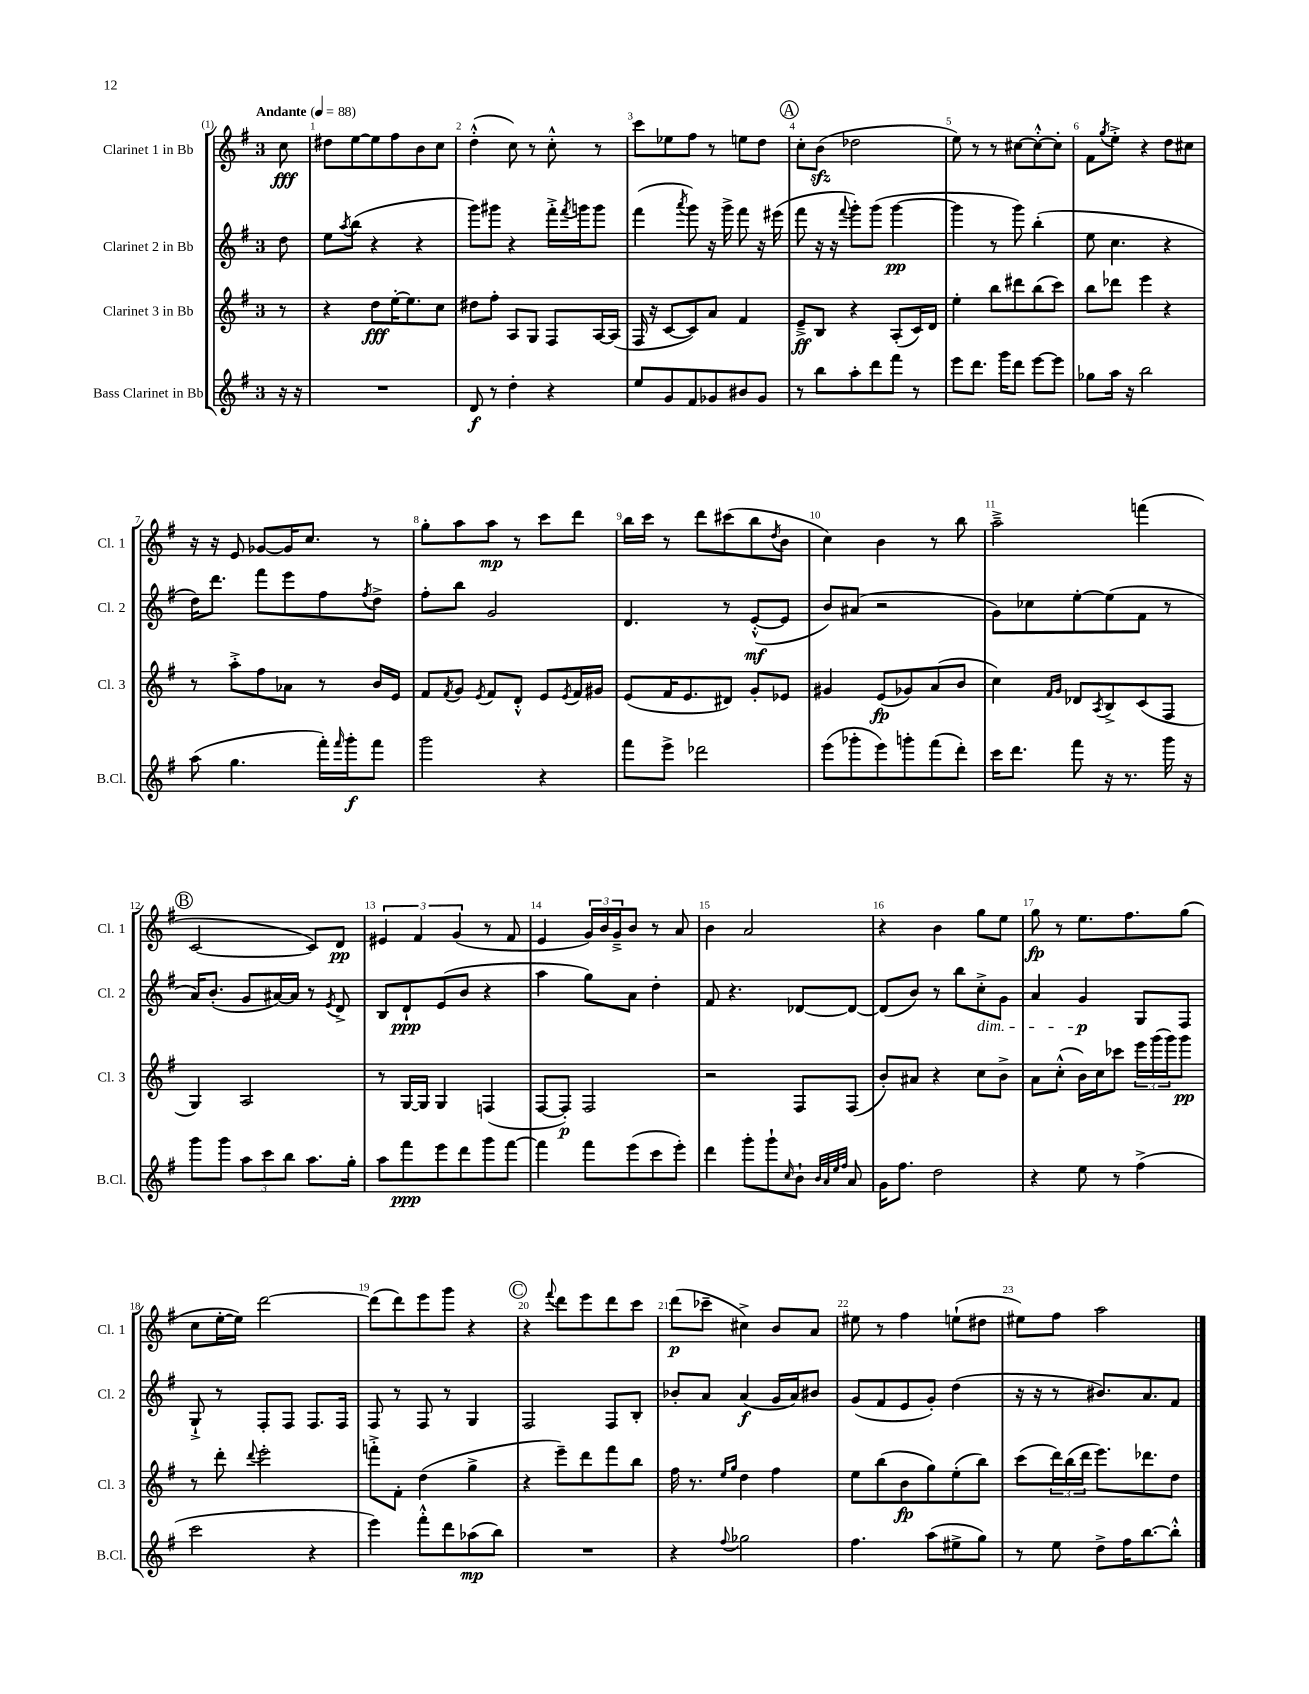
<<
\new StaffGroup <<
\new Staff = "s0" \with { instrumentName = "Clarinet 1 in Bb" shortInstrumentName = "Cl. 1" } {
    \clef treble \key g \major \once \override Staff.TimeSignature.style = #'single-digit \time 3/4 \partial 8 \tempo "Andante" 4 = 88
    c''8\fff |
    dis''8 e''8~ e''8 fis''8 b'8 c''8 |
    d''4-.-^( c''8) r8 c''8-.-^ r8 |
    c'''8 ees''8 fis''8 r8 e''8 d''8 |
    \mark \markup { \circle "A" } c''8-. b'8\sfz( des''2 |
    e''8) r8 r8 cis''8~ cis''8~-.-^ cis''8-. |
    fis'8 \acciaccatura { g''8 } e''8-.-> r4 d''8 cis''8 |
    r16 r16 e'8 ges'8~ ges'16 c''8. r8 |
    g''8-. a''8 a''8\mp r8 c'''8 d'''8 |
    b''16 c'''16 r8 d'''8 cis'''8( b''8 \acciaccatura { d''8 } b'8 |
    c''4) b'4 r8 b''8 |
    a''2---> f'''4( |
    \mark \markup { \circle "B" } c'2~ c'8) d'8\pp |
    \tuplet 3/2 { eis'4 fis'4 g'4( } r8 fis'8 |
    e'4 \tuplet 3/2 { g'16) b'16 g'16---> } b'8 r8 a'8 |
    b'4 a'2 |
    r4 b'4 g''8 e''8 |
    g''8\fp r8 e''8. fis''8. g''8( |
    c''8 e''16~-. e''16) d'''2~ |
    d'''8( d'''8) e'''8 g'''8 r4 |
    \mark \markup { \circle "C" } r4 \appoggiatura { fis'''8 } d'''8 e'''8 d'''8 c'''8 |
    d'''8\p( ces'''8-- cis''4->) b'8 a'8 |
    eis''8 r8 fis''4 e''8-!( dis''8 |
    eis''8) fis''8 a''2 \bar "|." |
}
\new Staff = "s1" \with { instrumentName = "Clarinet 2 in Bb" shortInstrumentName = "Cl. 2" } {
    \clef treble \key g \major \once \override Staff.TimeSignature.style = #'single-digit \time 3/4 \partial 8
    d''8 |
    e''8 \acciaccatura { a''8 } b''8( r4 r4 |
    g'''8) gis'''8 r4 fis'''16-.-> \acciaccatura { fis'''8 } g'''16 g'''8 |
    fis'''4( \acciaccatura { a'''8 } g'''8) r16 g'''16-> fis'''8 r16 eis'''16( |
    \mark \markup { \circle "A" } fis'''8 r16 r16 \appoggiatura { fis'''8 } g'''8-.) g'''8( g'''4~\pp |
    g'''4 r8 g'''8) b''4-.( |
    e''8 c''4. r4 |
    d''16) d'''8. fis'''8 e'''8 fis''8 \acciaccatura { fis''8 } d''8-> |
    fis''8-. b''8 g'2 |
    d'4. r8 e'8~-.-^\mf( e'8 |
    b'8) ais'8( r2 |
    g'8) ces''8 e''8~-. e''8( fis'8 r8 |
    \mark \markup { \circle "B" } a'16) b'8.-.( g'8 ais'16~) ais'16 r8 \acciaccatura { e'8 } d'8-> |
    b8 d'8-!\ppp e'8( b'8 r4 |
    a''4 g''8) a'8 d''4-. |
    fis'8 r4. des'8~ des'8~ |
    des'8( b'8) r8 b''8 c''8-.->\dim g'8 |
    a'4 g'4\p\! g8 fis8 |
    g8-!-> r8 fis8-. fis8 fis8. fis16 |
    fis8 r8 fis8 r8 g4 |
    \mark \markup { \circle "C" } fis2 fis8 b8-. |
    bes'8-. a'8 a'4\f( g'16 a'16) bis'8 |
    g'8( fis'8 e'8 g'8-.) d''4( |
    r16 r16 r8 bis'8.) a'8. fis'8 \bar "|." |
}
\new Staff = "s2" \with { instrumentName = "Clarinet 3 in Bb" shortInstrumentName = "Cl. 3" } {
    \clef treble \key g \major \once \override Staff.TimeSignature.style = #'single-digit \time 3/4 \partial 8
    r8 |
    r4 d''8\fff e''16~-. e''8. c''8 |
    dis''8 fis''8-. a8 g8 fis8 a16~ a16( |
    fis16 r16 c'8~ c'8) a'8 fis'4 |
    \mark \markup { \circle "A" } e'8--->\ff b8 r4 a8-.( c'16) d'16 |
    e''4-. b''8 dis'''8 b''8( c'''8) |
    b''8 des'''8 e'''4 r4 |
    r8 a''8-.-> fis''8 aes'8 r8 b'16 e'16 |
    fis'8 \acciaccatura { fis'8 } g'8 \acciaccatura { e'8 } fis'8 d'8-.-^ e'8 \acciaccatura { e'8 } fis'16 gis'16 |
    e'8( fis'16 e'8. dis'8) g'8-. ees'8 |
    gis'4 e'8\fp( ges'8) a'8( b'8 |
    c''4) \grace { fis'16 g'16 } des'8 \acciaccatura { a8 } b8-> c'8( fis8 |
    \mark \markup { \circle "B" } g4) a2 |
    r8 g16~ g16 g4 f4( |
    fis8~ fis8-.\p) fis2 |
    r2 fis8 fis8( |
    b'8-.) ais'8 r4 c''8 b'8-> |
    a'8 c''8-.-^( b'16) c''16 ces'''8 \tuplet 3/2 { e'''16 g'''16( g'''16) } g'''8\pp |
    r8 d'''8-. \appoggiatura { d'''8 } e'''2-. |
    f'''8-.-> fis'8-. d''4( g''4-> |
    \mark \markup { \circle "C" } r4 e'''8--) d'''8 fis'''8 b''8 |
    fis''16 r8. \grace { e''16 g''16 } d''4 fis''4 |
    e''8 b''8( b'8\fp g''8) e''8-.( b''8) |
    c'''8( \tuplet 3/2 { d'''16) b''16( d'''16 } e'''8.) des'''8. d''8 \bar "|." |
}
\new Staff = "s3" \with { instrumentName = "Bass Clarinet in Bb" shortInstrumentName = "B.Cl." } {
    \clef treble \key g \major \once \override Staff.TimeSignature.style = #'single-digit \time 3/4 \partial 8
    r16 r16 |
    R2. |
    d'8\f r8 d''4-. r4 |
    e''8 g'8 fis'8 ges'8 bis'8 ges'8 |
    \mark \markup { \circle "A" } r8 b''8 a''8-. d'''8 fis'''8 r8 |
    e'''8 d'''8. g'''16 d'''8 e'''8~ e'''8 |
    ges''8 a''16 r16 b''2 |
    a''8( g''4. fis'''16-.) \grace { fis'''16 } g'''16-.\f fis'''8 |
    g'''2 r4 |
    fis'''8 e'''8-> des'''2 |
    e'''8( ges'''8-. e'''8) g'''8-. fis'''8( d'''8-.) |
    c'''16 d'''8. fis'''8 r16 r8. g'''16 r16 |
    \mark \markup { \circle "B" } g'''8 g'''8 \tuplet 3/2 { a''8 c'''8 b''8 } a''8. g''16-. |
    a''8 fis'''8\ppp e'''8 d'''8 g'''8 fis'''8~ |
    fis'''4 fis'''8 e'''8( c'''8 e'''8-.) |
    d'''4 g'''8-. g'''8-! \grace { c''16 } b'8-! \grace { b'32 a'32 e''32 fis''32 } a'8 |
    g'16 fis''8. d''2 |
    r4 e''8 r8 fis''4->( |
    c'''2 r4 |
    e'''4) fis'''8-.-^ d'''8 aes''8\mp( b''8) |
    \mark \markup { \circle "C" } R2. |
    r4 \appoggiatura { fis''8 } ges''2 |
    fis''4. a''8( eis''8-> g''8) |
    r8 e''8 d''8-> fis''16 b''8.~ b''8-.-^ \bar "|." |
}
>>
>>
\layout { \context { \Score \override BarNumber.break-visibility = ##(#f #t #t) barNumberVisibility = #all-bar-numbers-visible } }
